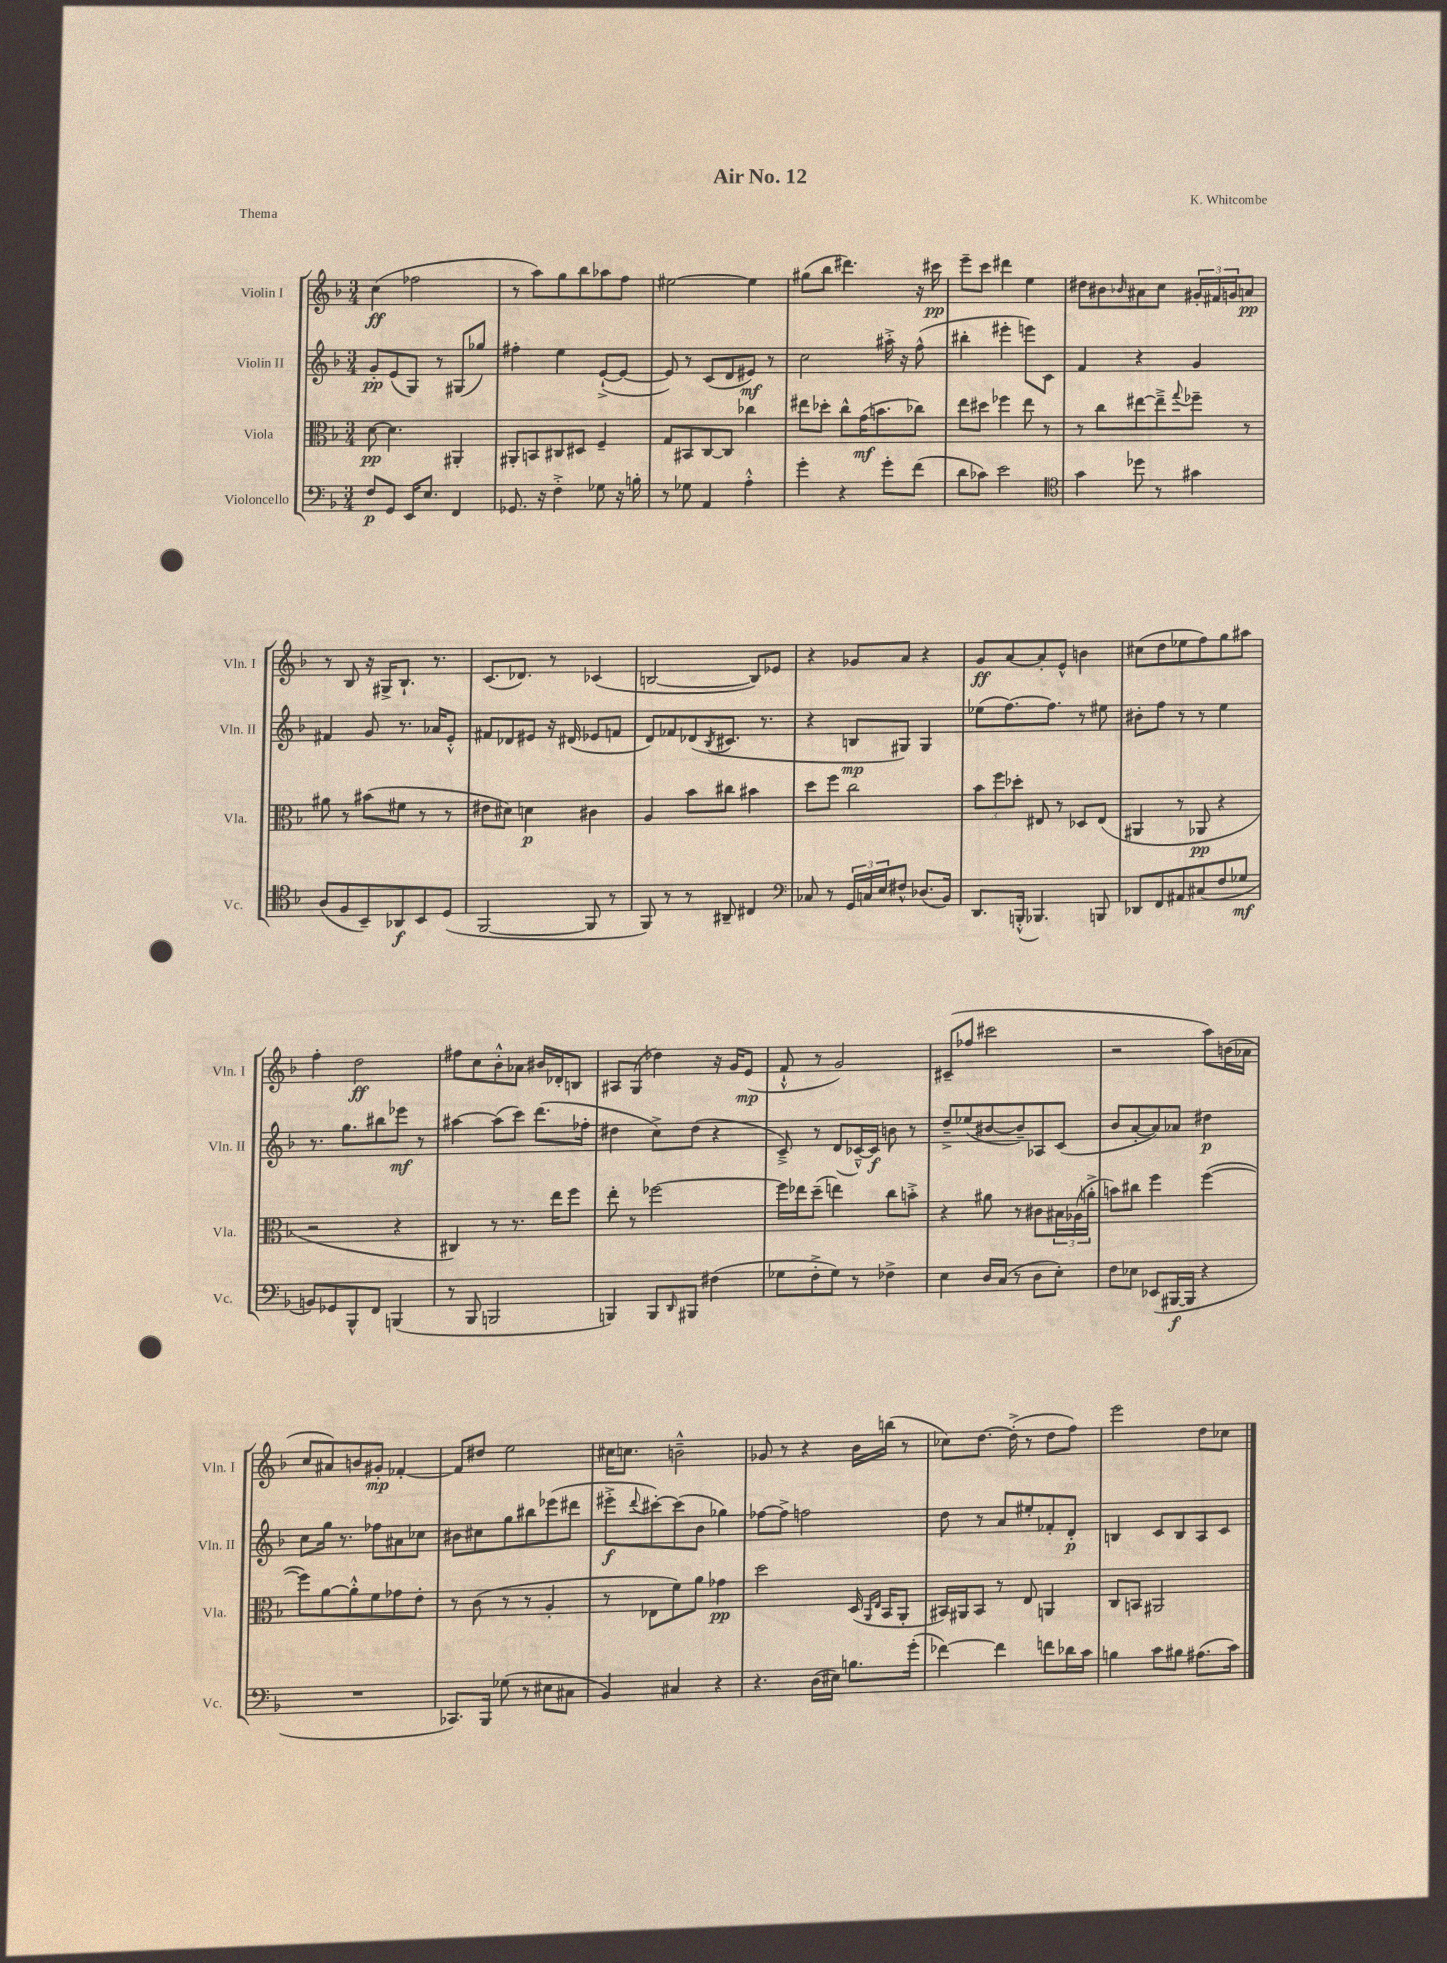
\header { title = "Air No. 12" composer = "K. Whitcombe" piece = "Thema" }
<<
\new StaffGroup <<
\new Staff = "s0" \with { instrumentName = "Violin I" shortInstrumentName = "Vln. I" } {
    \clef treble \key f \major \numericTimeSignature \time 3/4
    c''4\ff( fes''2 |
    r8 a''8) g''8 bes''8 aes''8 f''8 |
    eis''2~ eis''4 |
    gis''8( bes''8 dis'''4.) r16 cis'''16\pp |
    e'''8-- c'''8 dis'''4 e''4 |
    dis''8 bis'8 \grace { bes'16 } ais'8 c''8 \tuplet 3/2 { gis'16-. fis'16 g'16 } a'8\pp |
    r8 bes8 r16 gis16-> bes8.-! r8. |
    c'8.( des'8.) r8 ces'4( |
    b2~ b8) ees'8 |
    r4 ges'8 a'8 r4 |
    g'8\ff a'8~ a'8-. e'8-^ b'4 |
    cis''8( d''8 ees''8 f''8) g''8 ais''8 |
    f''4-. d''2\ff |
    fis''8 c''8 bes'8-.-^ aes'8 bis'16 des'16-. b8 |
    ais8 g8( des''4) r16 g'16 e'8\mp( |
    f'8-!-^ r8 g'2) |
    cis'8--( fes''8 cis'''2 |
    r2 a''8) b'16( aes'16 |
    c''8 ais'8) b'8 gis'8-.\mp fes'4~-. |
    fes'8 dis''8 e''2 |
    cis''16 c''8. b'2---^ |
    ges'8 r8 r4 bes'16 b''16( r8 |
    ces''8) d''8.~ d''16-.->( r8 d''8 f''8) |
    e'''2 d''8 ces''8 \bar "|." |
}
\new Staff = "s1" \with { instrumentName = "Violin II" shortInstrumentName = "Vln. II" } {
    \clef treble \key f \major \numericTimeSignature \time 3/4
    g'8-.\pp e'8( g8) r8 gis8( ges''8) |
    fis''4-. e''4 e'8~-!->( e'8~ |
    e'8) r8 c'8( d'8 eis'8\mf) r8 |
    c''2 ais''16-.-> r16 f''8-^( |
    bis''4-. eis'''4-. e'''8) c'8 |
    f'4 r4 g'4 |
    fis'4 g'8 r8. aes'16 e'8-.-^ |
    fis'8 des'8 eis'8 r16 dis'16( ees'8 f'8 |
    d'8) fes'8 des'8( \acciaccatura { bes8 } cis'8. r8. |
    r4 b8\mp gis8) gis4 |
    ees''8( f''8.~) f''8. r8 eis''8 |
    bis'8-. f''8 r8 r8 e''4 |
    r8. g''8. bis''8 ees'''8\mf r8 |
    ais''4~ ais''8( c'''8) d'''8.( fes''16-. |
    dis''4 c''8->) dis''8( r4 |
    c'8--->) r8 d'8( ces'16~---^) ces'16\f b'8 r8 |
    d''8---> ees''8( bis'8~ bis'8--) aes8 c'8( |
    bes'8 a'8~-. a'8) aes'8 dis''4\p |
    c''8 g''16 r8. fes''8 ais'8 ces''8 |
    bis'8 cis''8 g''8 bis''8 ees'''8( dis'''8 |
    eis'''8-.->\f \appoggiatura { d'''8 } cis'''8~-.) cis'''8( bes'8 ges''4) |
    fes''8~ fes''8-> f''2 |
    d''8 r8 a'8 eis''8-. fes'8-. d'8-.\p |
    b4 c'8 b8 a8 c'8 \bar "|." |
}
\new Staff = "s2" \with { instrumentName = "Viola" shortInstrumentName = "Vla." } {
    \clef alto \key f \major \numericTimeSignature \time 3/4
    d'8~\pp d'4. ais,4-. |
    ais,8-. b,8 cis8 dis8 f4-- |
    g8 bis,8 c8~ c8 ces''4 |
    eis''8 des''8-. c''8-^ g'16\mf( b'8. ces''8) |
    e''8 dis''8 fes''4 e''8 r8 |
    r8 c''8 eis''8~ eis''8---> \appoggiatura { g''8 } fes''8-- r8 |
    ais'8 r8 bis'8( fis'8 r8 r8 |
    eis'8 dis'8) d'4\p cis'4 |
    a4 bes'8 cis''8 bis'4 |
    d''8 f''8 c''2 |
    \tuplet 3/2 { bes'8 f''8 des''8-. } eis8 r8 des8 eis8( |
    ais,4 r8 aes,8\pp r4 |
    r2 r4 |
    cis4) r8 r8. e''16 f''8 |
    e''8-. r8 fes''2~ |
    fes''16 ees''16 d''8--( e''4) c''8 b'8-.-> |
    r4 ais'8 r8 cis'8 \tuplet 3/2 { bis16 aes16( a'16-.-> } |
    b'8) cis''8 f''4 f''4~( |
    f''8) a'8~ a'8-.-^ f'8 ges'8 e'8-. |
    r8 c'8( r8 r8 a4-. |
    r8 ees8 f'8) a'8 ges'4\pp |
    d''2 d16( \grace { a,16 e16 } bes,16 a,8-. |
    bis,16) ais,16 bis,8 r8 e8 a,4 |
    c8 b,8 ais,2 \bar "|." |
}
\new Staff = "s3" \with { instrumentName = "Violoncello" shortInstrumentName = "Vc." } {
    \clef bass \key f \major \numericTimeSignature \time 3/4
    f8\p g,8 e,16 e8. f,4 |
    ges,8. r16 f4-.-> ges8 r16 b16-. |
    r8 ges8 a,4 a4-.-^ |
    g'4-. r4 g'8-. f'8( |
    d'8 ces'8) e'2 |
    \clef tenor g'4 des''8 r8 gis'4 |
    a8( f8 bes,8--) aes,8\f bes,8 d8( |
    f,2~ f,8 r8 |
    f,8) r8 r8 ais,8-- cis4 |
    \clef bass ces8 r8 \tuplet 3/2 { g,16 c16 e16 } fis8-^ des8.( bes,16) |
    d,8. b,,16-.-^( bes,,4.) b,,8 |
    des,8 f,8 ais,8 cis8( f8 ges8\mf |
    b,8) ges,8 bes,,8-^ f,8 b,,4( |
    r8 bes,,8 b,,2 |
    b,,4) b,,8 \grace { d,16 } bis,,8 fis4( |
    ges8 f8-.-> ges8) r8 fes4-> |
    e4 d16 c16( r8 d8 e8-.) |
    f8 ees8 ees,8( bis,,16~\f bis,,16 r4 |
    R2. |
    ces,8.) bes,,16 ges8( r8 eis8 cis8 |
    bes,4) cis4 r4 |
    r4. d16( eis16) b8. g'16-.( |
    fes'4~) fes'4 f'8 des'16 c'16 |
    b4 c'8 bis8 ais8.( c'16) \bar "|." |
}
>>
>>
\layout { \context { \Score \remove "Bar_number_engraver" } }
